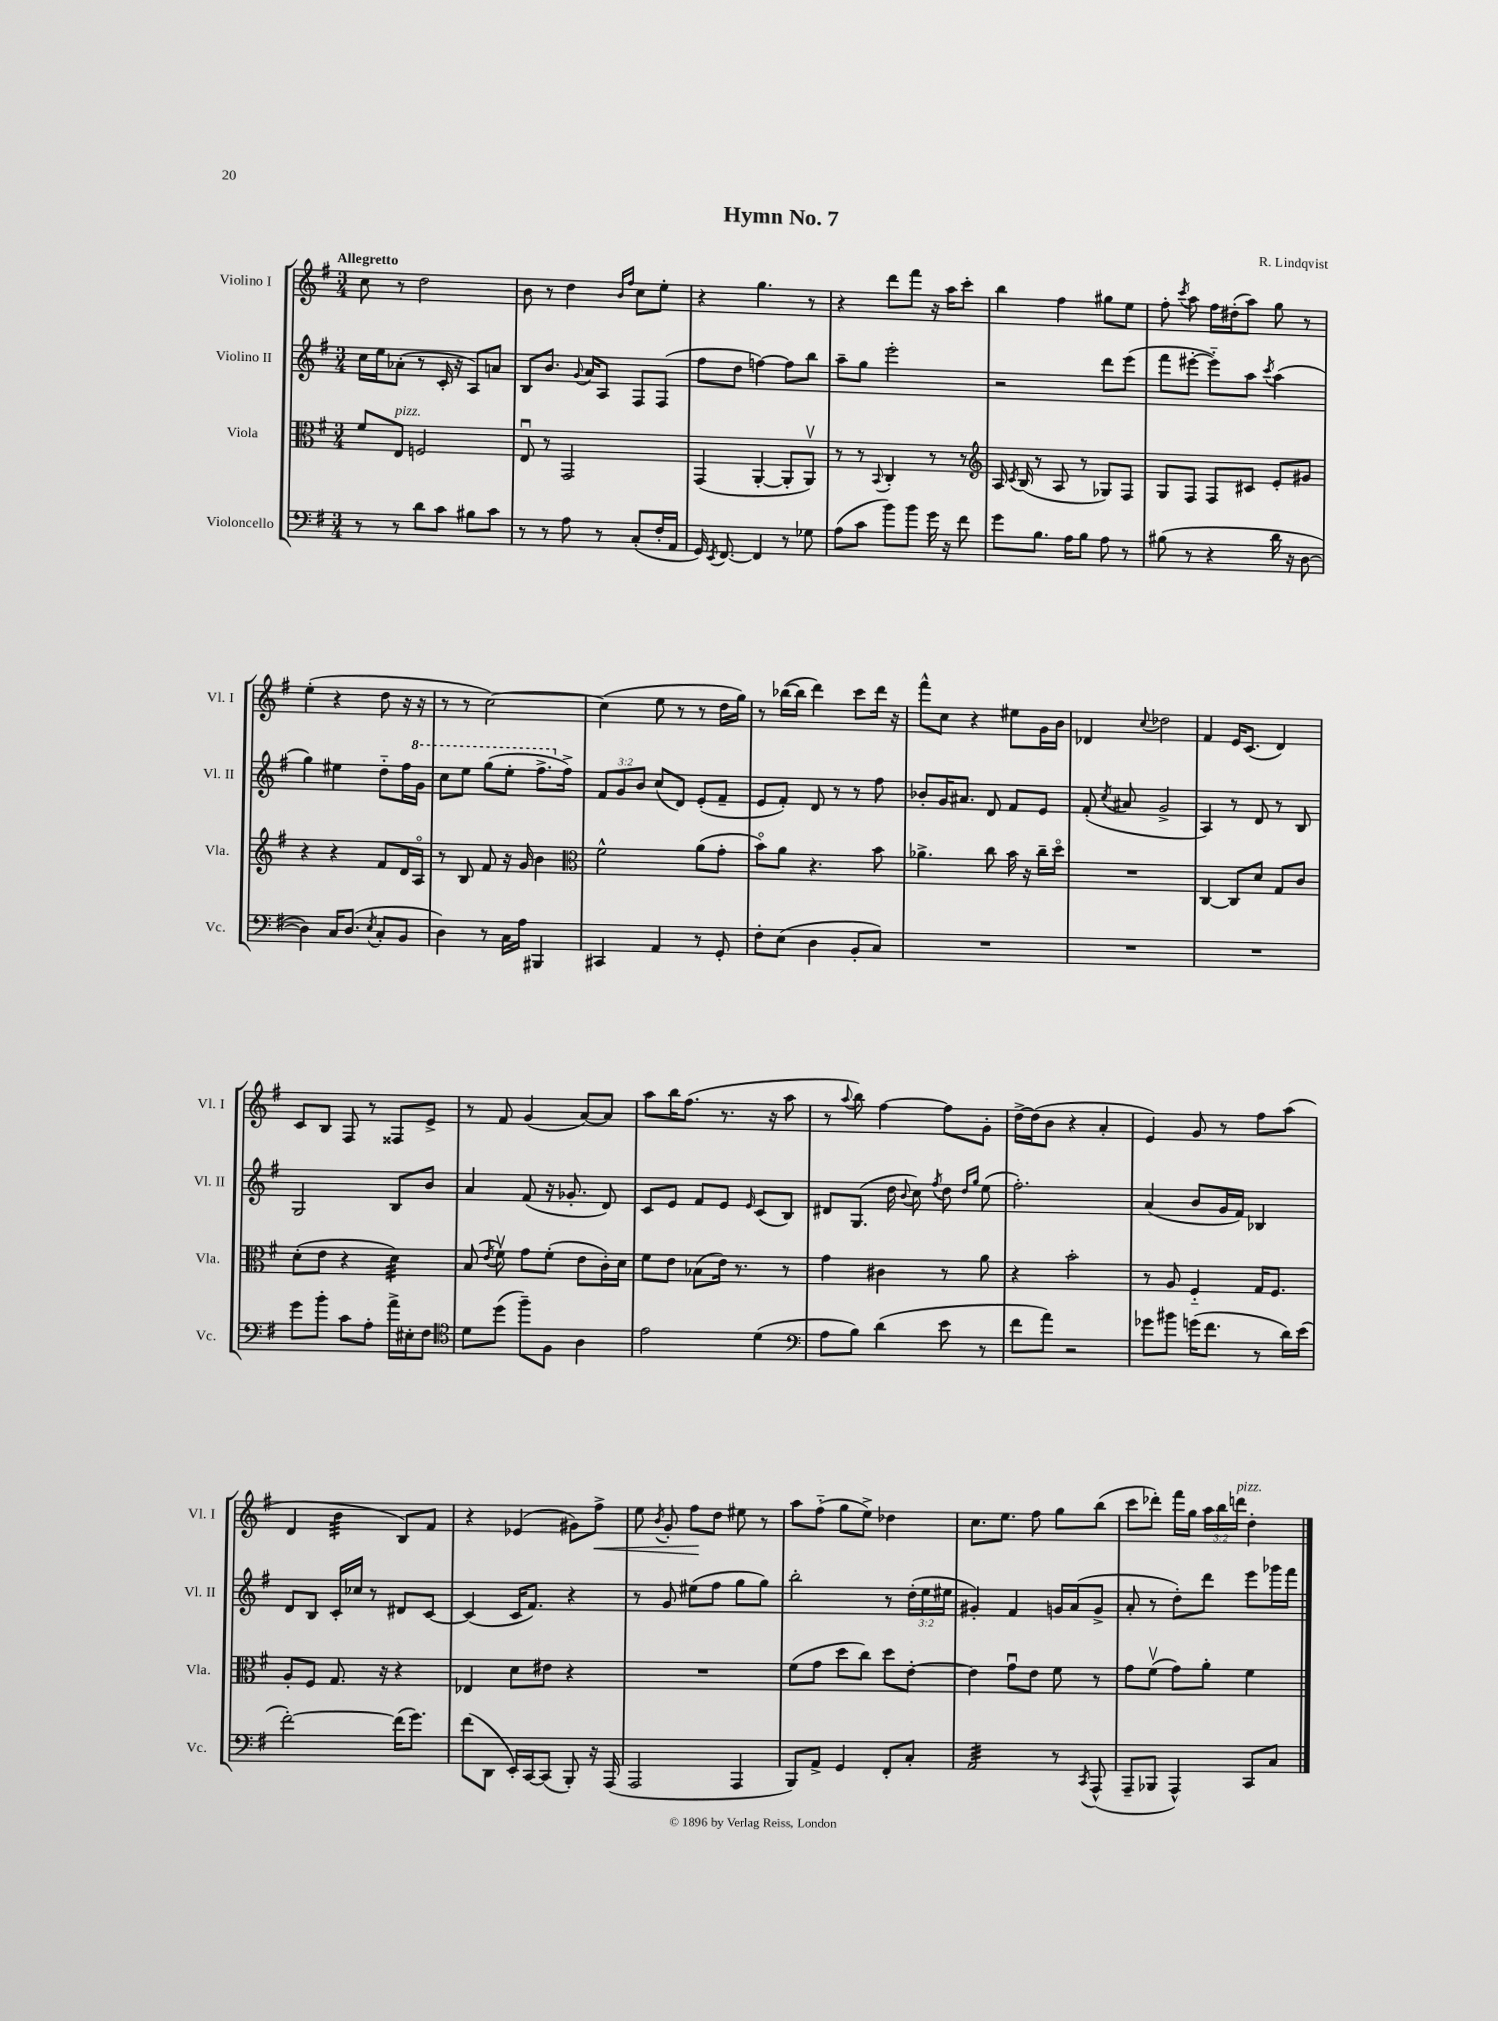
\header { title = "Hymn No. 7" composer = "R. Lindqvist" }
<<
\new StaffGroup <<
\new Staff = "s0" \with { instrumentName = "Violino I" shortInstrumentName = "Vl. I" } {
    \clef treble \key g \major \numericTimeSignature \time 3/4 \override Staff.TupletNumber.text = #tuplet-number::calc-fraction-text \tempo "Allegretto"
    \autoBeamOff c''8 r8 d''2 |
    b'8 r8 d''4 \grace { b'16[ fis''16] } c''8[ e''8]-. |
    r4 g''4. r8 |
    r4 d'''8[ fis'''8] r16 a''16[ c'''8]-. |
    b''4 fis''4 gis''8[ e''8] |
    fis''8-. \acciaccatura { c'''8 } a''8 fis''16[ dis''16-.( a''8]) g''8 r8 |
    e''4-.( r4 d''8 r16 r16 |
    r8 r8 c''2~) |
    c''4( e''8 r8 r8 d''16[ g''16]) |
    r8 bes''16[~( bes''16] d'''4) c'''8[ d'''16] r16 |
    fis'''8[-^ c''8] r4 eis''8[ g'16 b'16] |
    des'4 \appoggiatura { c''8 } des''2 |
    fis'4 e'16[ c'8.]( d'4) |
    c'8[ b8] fis8 r8 fisis8[ e'8]-> |
    r8 fis'8 g'4( a'8[~) a'8] |
    a''8[ b''16 fis''8.]( r8. r16 a''8 |
    r8 \appoggiatura { a''8 } b''8) fis''4~ fis''8[ g'8]-. |
    d''16[~-> d''16( b'8] r4 a'4-. |
    e'4) g'8 r8 fis''8[ a''8]( |
    d'4 b'4:32 b8[) fis'8] |
    r4 ees'4( gis'8[) fis''8]->\< |
    e''8 \acciaccatura { b'8 } g'8-. fis''8[\! d''8] eis''8 r8 |
    a''8[ fis''8]-_( g''8[ e''8]->) des''4 |
    c''8.[ e''8.] fis''8 g''8[ b''8]( |
    c'''8[ des'''8]-.) fis'''16[ g''16] \tuplet 3/2 { a''16[ b''16 d'''16]^\markup { \italic "pizz." } } d''4-. \bar "|." |
}
\new Staff = "s1" \with { instrumentName = "Violino II" shortInstrumentName = "Vl. II" } {
    \clef treble \key g \major \numericTimeSignature \time 3/4 \override Staff.TupletNumber.text = #tuplet-number::calc-fraction-text
    \autoBeamOff c''16[ e''16 aes'8]-.( r8 c'16-. r16 a8[) a'8] |
    b8[ b'8.] \appoggiatura { g'8 } a'16[ a8] fis8[ fis8]( |
    fis''8[ d''8] f''4~) f''8[ b''8] |
    a''8[-- g''8] e'''2-. |
    r2 d'''8[ e'''8]( |
    fis'''8[ eis'''8]~-. eis'''8[-_) a''8] \acciaccatura { c'''8 } a''4( |
    g''4) eis''4 d''8[-_ fis''16 \ottava #1 g''16] |
    c'''8[ e'''8] g'''8[( e'''8]-. fis'''8.[-> \ottava #0 fis''16]->) |
    \tuplet 3/2 { fis'8[ g'8 b'8] } c''8[( d'8]) e'8[-.( fis'8]-- |
    e'8[ fis'8]-.) d'8 r8 r8 fis''8 |
    bes'8[-. g'16 ais'8.] d'8 fis'8[ e'8] |
    fis'8-.( \acciaccatura { c''8 } ais'8 g'2-> |
    a4) r8 d'8 r8 b8 |
    g2 b8[ b'8] |
    a'4 fis'8( r16 ges'8.-. d'8) |
    c'8[ e'8] fis'8[ e'8] \grace { e'16 } c'8[( b8]) |
    dis'8[ g8.]( d''16 \appoggiatura { b'8 } c''8) \acciaccatura { fis''8 } d''8 \grace { d''16[ g''16] } e''8( |
    fis''2.-.) |
    a'4( b'8[ g'16 fis'16]) bes4 |
    d'8[ b8] c'16[-. ces''16] r8 dis'8[ c'8]~ |
    c'4( c'16[ fis'8.]) r4 |
    r8 g'8 eis''8[( fis''8] g''8[ g''8]) |
    b''2-. r8 \tuplet 3/2 { d''16[-.( e''16 eis''16] } |
    gis'4-.) fis'4 g'16[ a'16( g'8]-> |
    a'8-. r8 d''8[-.) d'''8] e'''8[ ges'''16 fis'''16] \bar "|." |
}
\new Staff = "s2" \with { instrumentName = "Viola" shortInstrumentName = "Vla." } {
    \clef alto \key g \major \numericTimeSignature \time 3/4
    \autoBeamOff fis'8[ e8]^\markup { \italic "pizz." } f2 |
    e8\downbow r8 g,2 |
    g,4( a,4~-. a,8[-. a,8]\upbow) |
    r8 r8 \appoggiatura { b,8 } c4-. r8 r8 |
    \clef treble a16 \acciaccatura { c'8 } b16( r8 a8 r8 ges8[) fis8] |
    g8[ fis8] fis8[ cis'8] e'8[-. gis'8] |
    r4 r4 fis'8[ d'16 a16]\flageolet |
    r8 b8 fis'8 r16 g'16 b'4 |
    \clef alto fis'2-^ a'8[( g'8]-. |
    b'8[\flageolet) a'8] r4. b'8 |
    aes'4.-> c''8 b'16 r16 c''16[-- d''16]\flageolet |
    R2. |
    c4~ c8[ d'8] g8[ c'8] |
    d'8[-.( e'8] r4 d'4:32) |
    b8( \acciaccatura { e'8 } fis'8\upbow) g'8[ fis'8]-.( e'8[ c'16-.) d'16] |
    fis'8[ e'8] bes8[( e'16]) r8. r8 |
    g'4 cis'4 r8 a'8 |
    r4 b'2-. |
    r8 a8 fis4-_ g16[ fis8.] |
    a8[-. fis8] g8. r16 r4 |
    ees4 d'8[ eis'8] r4 |
    R2. |
    fis'8[( g'8] d''8[ c''8]) d''8[ e'8]~-. |
    e'4 g'8[\downbow e'8] fis'8 r8 |
    g'8[ fis'8]\upbow( g'8[) a'8]-. fis'4 \bar "|." |
}
\new Staff = "s3" \with { instrumentName = "Violoncello" shortInstrumentName = "Vc." } {
    \clef bass \key g \major \numericTimeSignature \time 3/4
    \autoBeamOff r8 r8 d'8[ c'8] bis8[ c'8] |
    r8 r8 a8 r8 c8[-.( fis16-. a,16] |
    g,16) \acciaccatura { e,8 } fis,8.~ fis,4 r8 ges8 |
    a8[( c'8] b'8[) b'8] g'16 r16 fis'8 |
    g'8[ b8.] a16[ b8] a8 r8 |
    bis8( r8 r4 d'16 r16 d8~ |
    d4) c16[ d8.]( \acciaccatura { e8 } c8[-. b,8] |
    d4) r8 c16[ a16] bis,,4 |
    cis,4 a,4 r8 g,8-. |
    fis8[-. e8]( d4 b,8[-. c8]) |
    R2. |
    R2. |
    R2. |
    g'8[ b'8]-. c'8[ a8]-. a'16[-> eis16-. fis8] |
    \clef tenor d'8[ d''8]( fis''8[--) fis8] a4 |
    e'2 d'4( |
    \clef bass a8[ b8]) d'4( e'8 r8 |
    fis'8[ a'8]) r2 |
    ges'8[ bis'8] g'16[( fis'8.] r8 d'16[) e'16]( |
    fis'2~-.) fis'16[( g'8.]) |
    fis'8[( d,8] e,16[-.) c,16~ c,8]( b,,8-.) r16 a,,16( |
    a,,2 a,,4 |
    b,,8[) a,8]-> g,4 fis,8[-. c8]-. |
    a,2:32 r8 \acciaccatura { c,8 } a,,8-^( |
    a,,8[-- bes,,8] a,,4-^) c,8[ c8] \bar "|." |
}
>>
>>
\layout { \context { \Score \remove "Bar_number_engraver" } }
